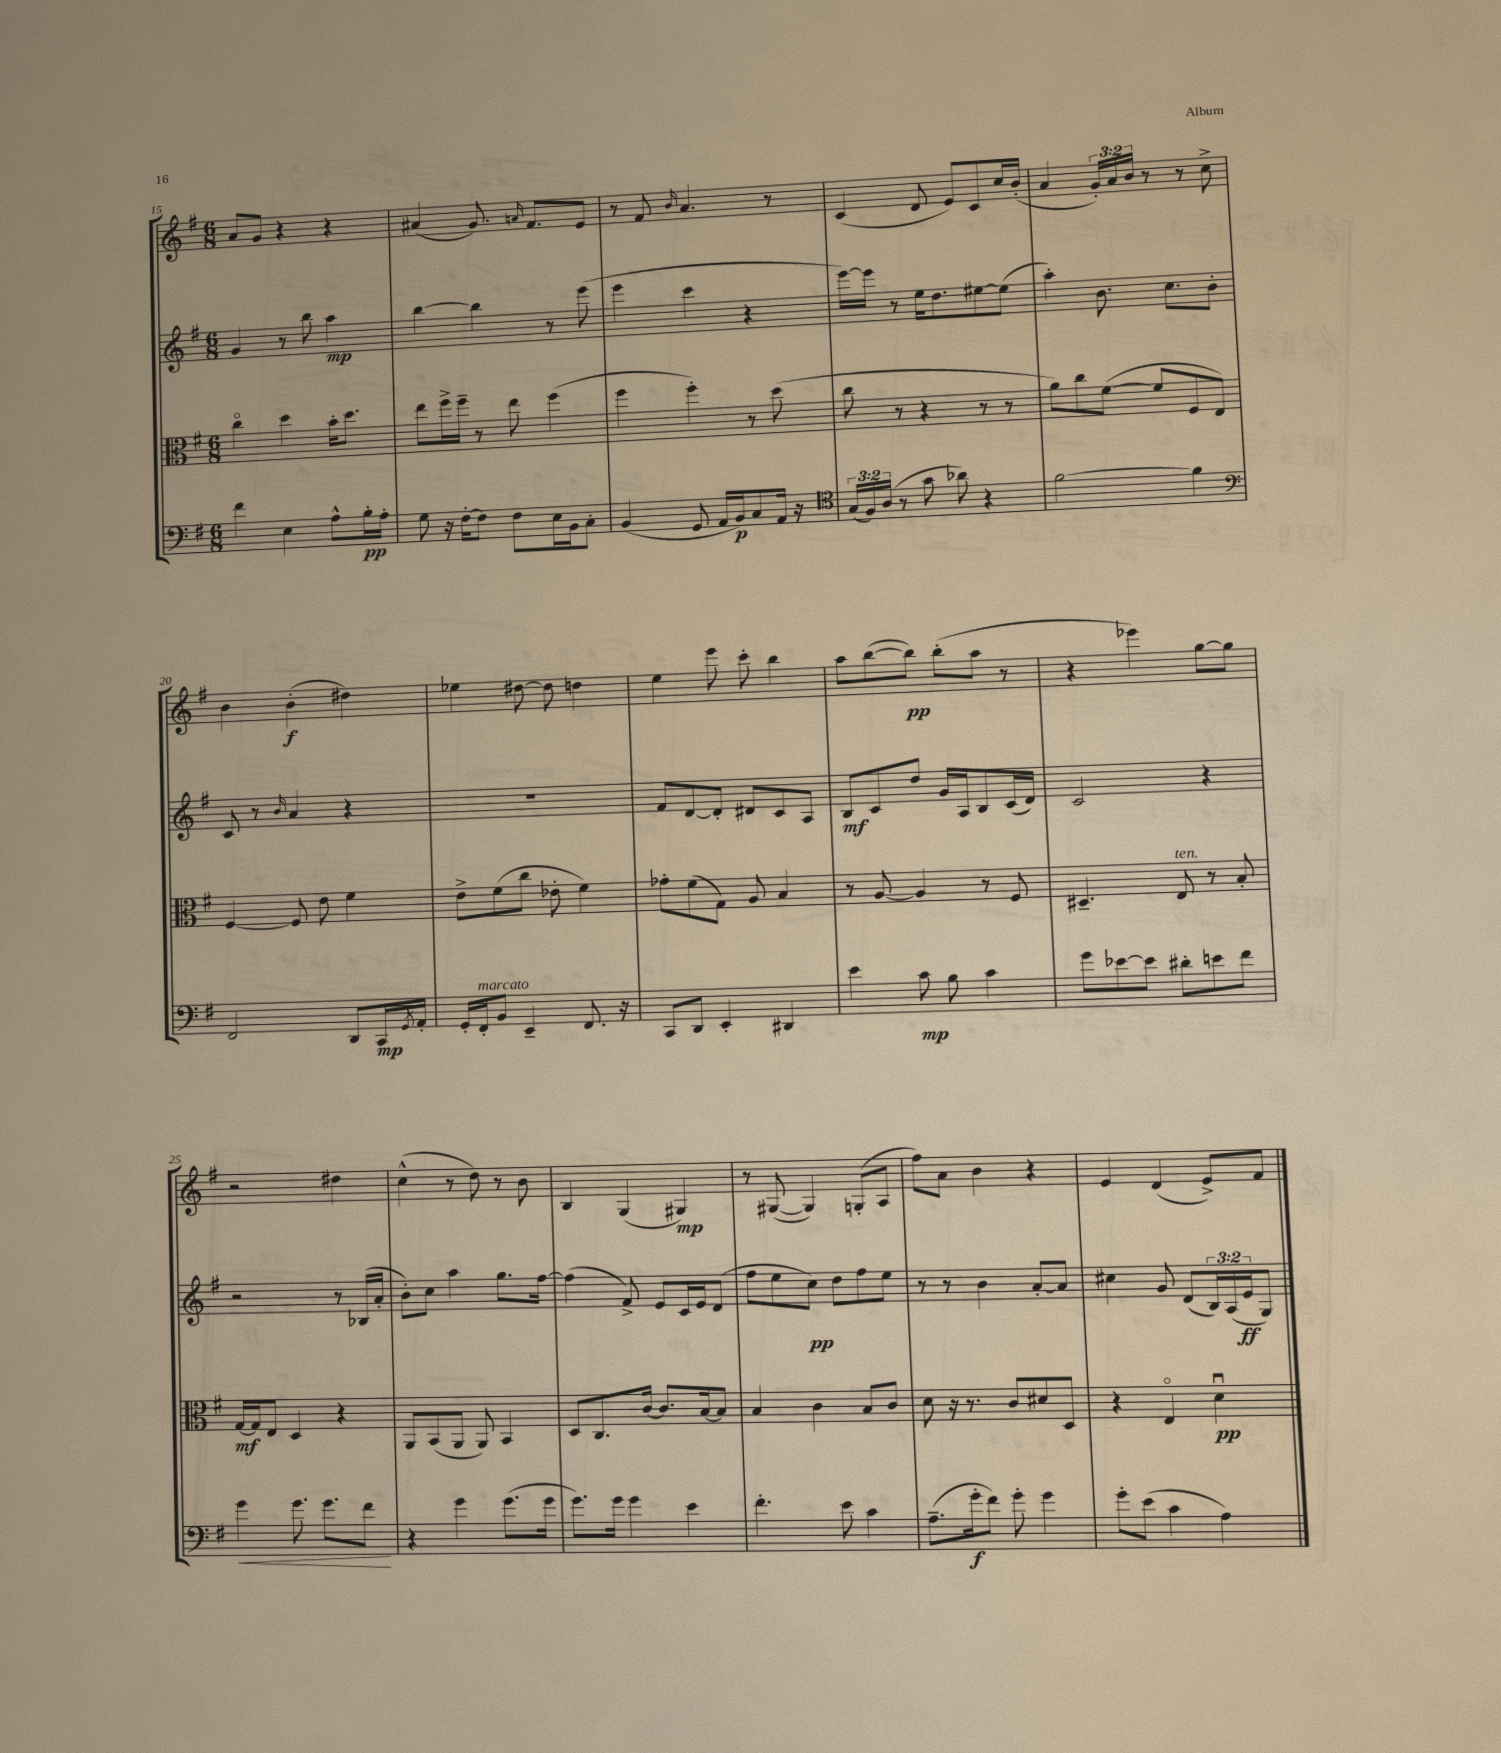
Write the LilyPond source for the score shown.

<<
\new StaffGroup <<
\new Staff = "s0" {
    \clef treble \key g \major \numericTimeSignature \time 6/8 \override Staff.TupletNumber.text = #tuplet-number::calc-fraction-text
    a'8 g'8 r4 r4 |
    ais'4( g'8.) \grace { a'16 } fis'8. e'8 |
    r8 fis'8 \grace { b'16 } a'4. r8 |
    c'4( d'8 e'8) c'8 c''16 b'16-.( |
    a'4 \tuplet 3/2 { g'16-.) a'16 b'16 } r8 r8 c''8-> |
    b'4 b'4-.\f( dis''4) |
    ees''4 dis''8~ dis''8 d''4 |
    e''4 e'''8 c'''8-. b''4 |
    a''8 b''8~( b''8\pp) b''8-.( a''8 r8 |
    r4 ees'''4) g''8~ g''8 |
    r2 dis''4 |
    c''4-^( r8 d''8) r8 b'8 |
    b4 g4( gis4\mp) |
    r8 gis8~( gis4) g8-.( a8 |
    fis''8) a'8 b'4 r4 |
    e'4 d'4( e'8->) fis'8 \bar "|." |
}
\new Staff = "s1" {
    \clef treble \key g \major \numericTimeSignature \time 6/8 \override Staff.TupletNumber.text = #tuplet-number::calc-fraction-text
    g'4 r8 b''8 a''4\mp |
    b''4~ b''4 r8 e'''8( |
    e'''4 c'''4 r4 |
    e'''16~) e'''16 r8 e''16 d''8. eis''8~ eis''8( |
    a''4-.) b'8. c''8. b'8-. |
    c'8 r8 \grace { b'16 } a'4 r4 |
    R2. |
    fis'8 d'8~ d'8-. dis'8 c'8 a8 |
    b8\mf c'8 d''8 g'16 a16 b8 c'16( d'16) |
    c'2 r4 |
    r2 r8 bes16( a'16-. |
    b'8-.) c''8 a''4 g''8. fis''16~ |
    fis''4( fis'8->) e'8 c'16 e'16 d'8( |
    fis''8 e''8 c''8\pp) d''8 fis''8 e''8 |
    r8 r8 b'4 a'8~-. a'8 |
    cis''4 g'8 d'8( \tuplet 3/2 { b16) a16( e'16\ff } g8) \bar "|." |
}
\new Staff = "s2" {
    \clef alto \key g \major \numericTimeSignature \time 6/8
    c''4\flageolet d''4 b'16-. d''8. |
    e''8 fis''16-> fis''16-- r8 e''8 fis''4( |
    fis''4 fis''4-.) r8 d''8( |
    c''8 r8 r4 r8 r8 |
    a'8) c''8 fis'8~( fis'8 fis8 e8) |
    fis4~ fis8 e'8 fis'4 |
    e'8-> fis'8( c''8 ees'8-. fis'4) |
    ges'8-. fis'8( g8) a8 b4 |
    r8 a8~ a4 r8 fis8 |
    dis4.-- e8^\markup { \italic "ten." } r8 b8-. |
    g16~\mf g16 e8 d4 r4 |
    a,8 b,8( a,8 a,8) b,4 |
    d8 c8. c'16~ c'8. b16~ b8 |
    b4 c'4 b8 c'8 |
    d'8 r16 r8. c'8 dis'8 d8 |
    r4 e4\flageolet d'4\downbow\pp \bar "|." |
}
\new Staff = "s3" {
    \clef bass \key g \major \numericTimeSignature \time 6/8 \override Staff.TupletNumber.text = #tuplet-number::calc-fraction-text
    fis'4 e4 a8-^ b16-.\pp a16-. |
    g8 r16 fis16~-. fis8 fis8 e16 b,16 c8-. |
    b,4( g,8 a,16 b,16\p) c8 a,16 r16 |
    \clef tenor \tuplet 3/2 { g16( fis16) a16( } r8 g'8 aes'8) r4 |
    fis'2~ fis'4 |
    \clef bass fis,2 d,8 c,16\mp \acciaccatura { g,8 } a,16-. |
    g,16-. fis,16-.^\markup { \italic "marcato" } b,8 e,4-- fis,8. r16 |
    c,8 d,8 e,4-. dis,4 |
    e'4 c'8\mp b8 c'4 |
    g'8 ees'8~ ees'8 dis'8-. e'8 fis'8 |
    g'4\< g'8. g'8. fis'8\! |
    r4 g'4 g'8.( g'16 |
    g'8.) g'16 g'4 e'4 |
    fis'4.-. e'8 c'4 |
    a8.--( g'16-.\f fis'8) g'8-. g'4 |
    g'8-. e'8( c'4 a4) \bar "|." |
}
>>
>>
\layout { \context { \Score currentBarNumber = #15 } }
